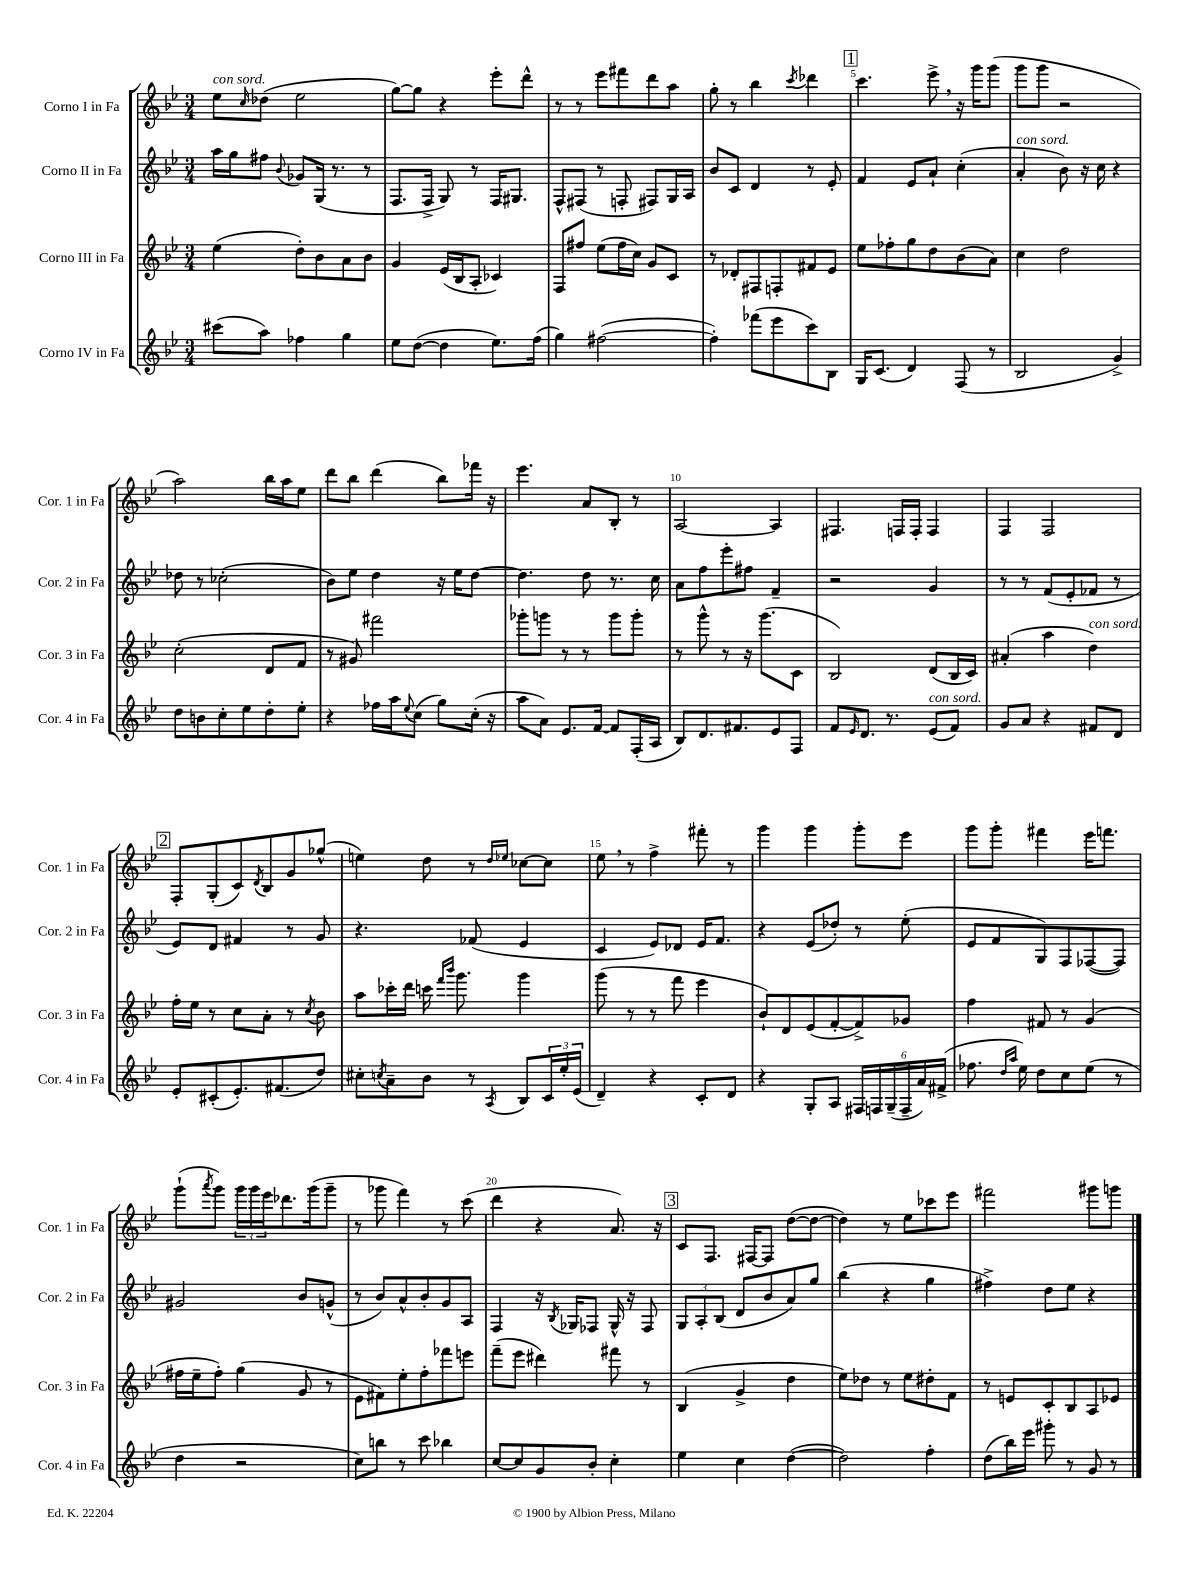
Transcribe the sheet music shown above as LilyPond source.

<<
\new StaffGroup <<
\new Staff = "s0" \with { instrumentName = "Corno I in Fa" shortInstrumentName = "Cor. 1 in Fa" } {
    \clef treble \key bes \major \numericTimeSignature \time 3/4
    ees''8^\markup { \italic "con sord." } \grace { c''16 } des''8( ees''2 |
    g''8~) g''8 r4 ees'''8-. d'''8-^ |
    r8 r8 ees'''8 fis'''8 d'''8 a''8 |
    g''8-. r8 bes''4 \acciaccatura { c'''8 } des'''4 |
    \mark \markup { \box "1" } c'''4. ees'''8-> \breathe r16 g'''16 g'''8( |
    g'''8 g'''8 r2 |
    a''2) bes''16 a''16 ees''8 |
    d'''8 bes''8 d'''4( bes''8) fes'''16 r16 |
    ees'''4. a'8 bes8-. r8 |
    a2~ a4 |
    fis4. f16 f16-. f4 |
    f4 f2 |
    \mark \markup { \box "2" } f8-. g8-.( c'8) \acciaccatura { d'8 } bes8 g'8 ges''8-^( |
    e''4) d''8 r8 \grace { d''16 ees''16 } ces''8~ ces''8 |
    ees''8 \breathe r8 f''4-> fis'''8-. r8 |
    g'''4 g'''4 g'''8-. ees'''8 |
    g'''8 g'''8-. fis'''4 ees'''16 f'''8. |
    g'''8-!( \acciaccatura { a'''8 } g'''8) \tuplet 3/2 { g'''16 g'''16 ees'''16 } des'''8. g'''16( g'''8-- |
    r8 ges'''8 f'''4) r8 c'''8( |
    d'''4 r4 a'8.) r16 |
    \mark \markup { \box "3" } c'8 f8. fis16~ fis8 d''8~( d''8~ |
    d''4) r8 ees''8 ces'''8 ees'''8 |
    fis'''2 gis'''8 g'''8 \bar "|." |
}
\new Staff = "s1" \with { instrumentName = "Corno II in Fa" shortInstrumentName = "Cor. 2 in Fa" } {
    \clef treble \key bes \major \numericTimeSignature \time 3/4
    a''16 g''16 fis''8 \appoggiatura { bes'8 } ges'8 g16( r8. r8 |
    f8. f16-> g8) r8 f16 gis8. |
    f8-^ fis8( r8 f8-. fis8) g16 a16 |
    bes'8 c'8 d'4 r8 ees'8-. |
    \mark \markup { \box "1" } f'4 ees'8 a'8-! c''4-.( |
    a'4-.^\markup { \italic "con sord." } bes'8) r16 c''16 r4 |
    des''8 r8 ces''2-.( |
    bes'8) ees''8 d''4 r16 ees''16 d''8~ |
    d''4. d''8 r8. c''16 |
    a'8 f''8 ees'''8-. fis''8 f'4-- |
    r2 g'4 |
    r8 r8 f'8( ees'8-. fes'8 r8 |
    \mark \markup { \box "2" } ees'8) d'8 fis'4 r8 g'8 |
    r4. fes'8( ees'4 |
    c'4 ees'8) des'8 ees'16 f'8. |
    r4 ees'8( des''8-.) r8 ees''8-.( |
    ees'8 f'8 g8) f8 fes8~( fes8) |
    gis'2 bes'8 g'8-^( |
    r8 bes'8) a'8-^ bes'8-. g'8 a8 |
    f4 r16 \acciaccatura { bes8 } ges16 fes8 ges16-^ r16 fes8 |
    \mark \markup { \box "3" } \tuplet 3/2 { g8 a8-. bes8( } d'8 bes'8 a'8) g''8 |
    bes''4( r4 g''4 |
    fis''4->) d''8 ees''8 r4 \bar "|." |
}
\new Staff = "s2" \with { instrumentName = "Corno III in Fa" shortInstrumentName = "Cor. 3 in Fa" } {
    \clef treble \key bes \major \numericTimeSignature \time 3/4
    ees''4( d''8-.) bes'8 a'8 bes'8 |
    g'4 ees'16( bes16 a8-. ces'4) |
    f8 fis''8 ees''8( fis''16 c''16) g'8 c'8 |
    r8 des'8-. fis8 f8-. fis'8 ees'8 |
    \mark \markup { \box "1" } ees''8 fes''8-. g''8 d''8 bes'8( a'8) |
    c''4 d''2 |
    c''2-.( d'8 f'8 |
    r8 gis'8) fis'''2 |
    ges'''8-. g'''8 r8 r8 g'''8 g'''8-. |
    r8 g'''8-^ r8 r16 g'''8.( c'8 |
    bes2) d'8( bes16 c'16) |
    ais'4-.( a''4 d''4^\markup { \italic "con sord." }) |
    \mark \markup { \box "2" } f''16-. ees''16 r8 c''8 a'8-. r8 \acciaccatura { c''8 } bes'8 |
    a''8 ces'''16-. d'''16 c'''16 \grace { f'''16 bes'''16 } g'''8. g'''4 |
    g'''8( r8 r8 f'''8 ees'''4 |
    bes'8-!) d'8 ees'8( f'8~-. f'8->) ges'8 |
    f''4 fis'8 r8 g'4( |
    fis''16 ees''16-- fis''8-.) g''4( g'8 r8 |
    ees'8 fis'8) ees''8-. f''8-. fes'''8 e'''8 |
    f'''8--( ees'''8 dis'''4) fis'''8 r8 |
    \mark \markup { \box "3" } bes4( g'4-> d''4 |
    ees''8) des''8 r8 ees''8 dis''8-. f'8 |
    r8 e'8 c'8-. bes8 a8 ees'8 \bar "|." |
}
\new Staff = "s3" \with { instrumentName = "Corno IV in Fa" shortInstrumentName = "Cor. 4 in Fa" } {
    \clef treble \key bes \major \numericTimeSignature \time 3/4
    cis'''8( a''8) fes''4 g''4 |
    ees''8 d''8~( d''4 ees''8.) f''16( |
    g''4) fis''2~( |
    fis''4-.) fes'''8( ees'''8 c'''8) bes8 |
    \mark \markup { \box "1" } g16 c'8.( d'4) f8( r8 |
    bes2 g'4->) |
    d''8 b'8 c''8-. ees''8 d''8-. ees''8-. |
    r4 fes''16 a''16 \appoggiatura { ees''8 } c''8( g''8) c''16-.( r16 |
    a''8 a'8) ees'8. f'16~ f'8 f16-.( a16 |
    bes8) d'8. fis'8. ees'8 f8 |
    f'8 \grace { ees'16 } d'8. r8. ees'8^\markup { \italic "con sord." }( f'8) |
    g'8 a'8 r4 fis'8 d'8 |
    \mark \markup { \box "2" } ees'8-. cis'8-.( ees'8.-.) fis'8.( d''8) |
    cis''8-. \acciaccatura { c''8 } a'8-- bes'8 r8 \acciaccatura { a8 } bes8 \tuplet 3/2 { c'16 ees''16-. ees'16( } |
    d'4--) r4 c'8-. d'8 |
    r4 g8-. a8 \tuplet 6/4 { fis16 f16 g16--( f16-- a'16) fis'16->( } |
    fes''8. \grace { d''16 a''16 } ees''16) d''8 c''8 ees''8( r8 |
    d''4 r2 |
    c''8) b''8 r8 c'''8 bes''4 |
    c''8~ c''8 g'8 bes'8-. c''4-. |
    \mark \markup { \box "3" } ees''4 c''4 d''4~( |
    d''2) f''4-. |
    d''8( bes''16) ees'''16 gis'''8-. r8 g'8 r8 \bar "|." |
}
>>
>>
\layout { \context { \Score \override BarNumber.break-visibility = ##(#f #t #t) barNumberVisibility = #(every-nth-bar-number-visible 5) } }
